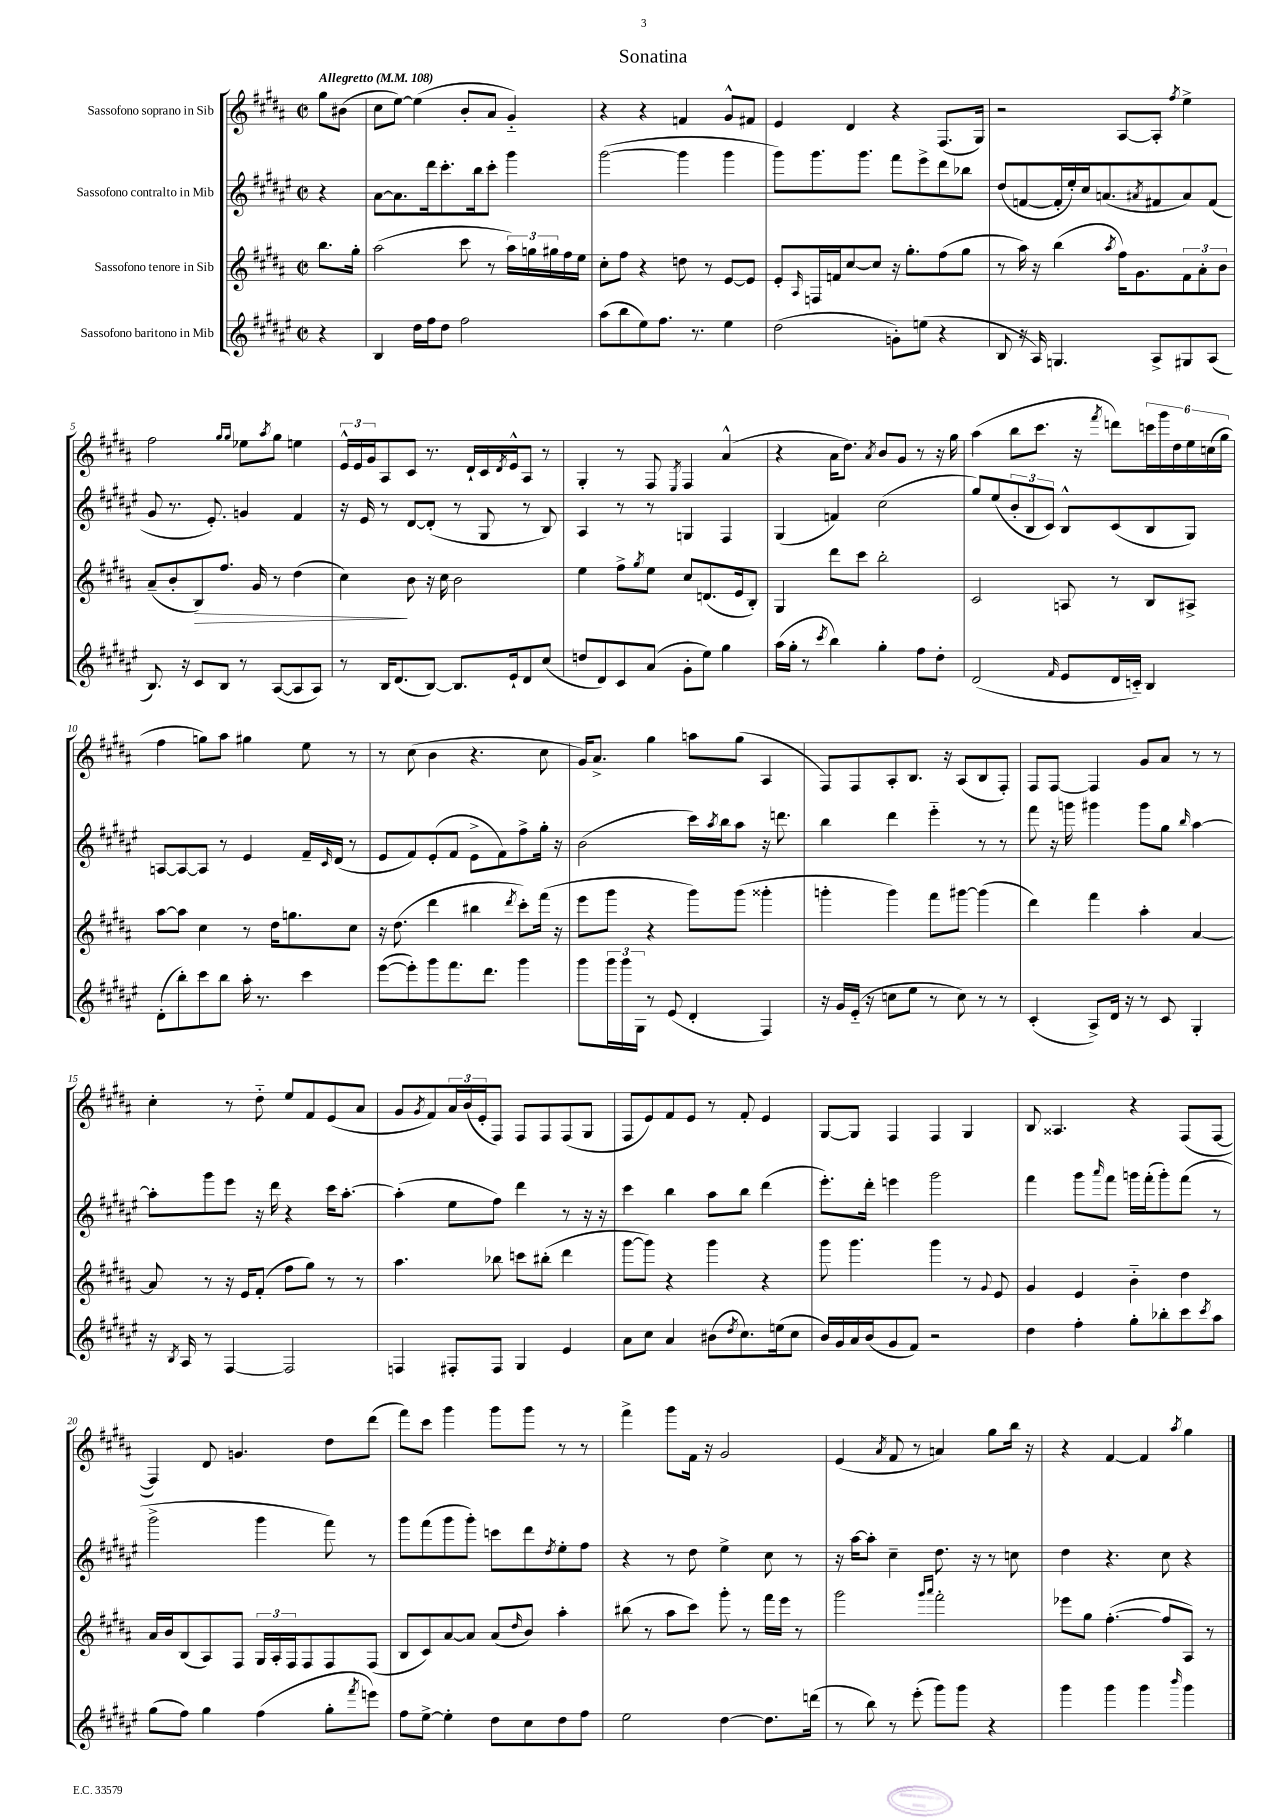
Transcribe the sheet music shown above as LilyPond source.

\header { title = "Sonatina" }
<<
\new StaffGroup <<
\new Staff = "s0" \with { instrumentName = "Sassofono soprano in Sib" } {
    \clef treble \key b \major \defaultTimeSignature \time 2/2 \partial 4 \tempo "Allegretto" 4 = 108
    gis''8 bis'8( |
    cis''8 e''8~) e''4( b'8-. ais'8 gis'4-_) |
    r4 r4 f'4 gis'8-^ fis'8 |
    e'4 dis'4 r4 fis8.( gis16) |
    r2 ais8~ ais8-. \acciaccatura { fis''8 } e''4-> |
    fis''2 \grace { gis''16 gis''16 } ees''8 \acciaccatura { ais''8 } gis''8 e''4 |
    \tuplet 3/2 { e'16-^ e'16 gis'16 } ais8 cis'8 r8. dis'16-! cis'16 \acciaccatura { dis'8 } e'16-^ ais8 r8 |
    gis4-. r8 fis8 \acciaccatura { e8 } fis4 ais'4-^( |
    r4 ais'16 dis''8.) \acciaccatura { ais'8 } b'8 gis'8 r8 r16 gis''16 |
    ais''4( b''8 cis'''8. r16 \acciaccatura { fis'''8 } d'''8) \tuplet 6/4 { c'''16 gis'''16 dis''16 e''16 c''16( gis''16 } |
    fis''4 g''8) ais''8 gis''4 e''8 r8 |
    r8 cis''8( b'4 r4. cis''8 |
    gis'16) ais'8.-> gis''4 a''8 gis''8( ais4 |
    fis8) fis8 ais8-. b8. r16 ais8( b8 fis8-.) |
    fis8 fis8~ fis4 gis'8 ais'8 r8 r8 |
    cis''4-. r8 dis''8-_ e''8 fis'8 e'8( ais'8 |
    gis'8 \acciaccatura { gis'8 } fis'8) \tuplet 3/2 { ais'16 b'16( e'16-. } fis8) fis8 fis8 fis8( gis8 |
    fis8 e'8) fis'8 e'8 r8 fis'8-. e'4 |
    gis8~ gis8 fis4 fis4 gis4 |
    b8 aisis4. r4 fis8( fis8~ |
    fis4) dis'8 g'4. dis''8 dis'''8( |
    fis'''8) cis'''8 gis'''4 gis'''8 gis'''8 r8 r8 |
    fis'''4-> gis'''8 fis'16 r16 gis'2 |
    e'4( \acciaccatura { ais'8 } fis'8 r8 a'4) gis''8 b''16 r16 |
    r4 fis'4~ fis'4 \acciaccatura { ais''8 } gis''4 \bar "|." |
}
\new Staff = "s1" \with { instrumentName = "Sassofono contralto in Mib" } {
    \clef treble \key fis \major \defaultTimeSignature \time 2/2 \partial 4
    r4 |
    ais'8~ ais'8. dis'''16 cis'''8.-. b''16 cis'''8-. gis'''4 |
    gis'''2~( gis'''4 gis'''4 |
    gis'''8) gis'''8. gis'''8. fis'''8 eis'''8-> dis'''8 bes''8 |
    dis''8( f'8~ f'16-. eis''16-.) cis''16 a'8.( \acciaccatura { ais'8 } fis'8 ais'8) fis'8( |
    gis'8 r8. eis'8.-.) g'4 fis'4 |
    r16 eis'16 r8 dis'8~ dis'8-.( r8 gis8 r8 b8) |
    ais4 r8 r8 g4 fis4 |
    gis4( f'4) cis''2( |
    gis''8) eis''8( \tuplet 3/2 { b'8-. b8 cis'8) } b8-^ cis'8( b8 gis8) |
    a8~ a8~ a8 r8 eis'4 fis'16-- \grace { cis'16 } dis'16( r8 |
    eis'8 fis'8) eis'8-.( fis'8 eis'8-> fis'8) fis''8-> gis''16-. r16 |
    b'2( cis'''16) \acciaccatura { ais''8 } b''16 ais''8 r16 d'''8. |
    b''4 dis'''4 eis'''4-_ r8 r8 |
    fis'''8 r16 g'''16 gis'''4 gis'''8 gis''8 \grace { b''16 } ais''4~ |
    ais''8-. gis'''8 eis'''8 r16 dis'''16 r4 cis'''16 ais''8.~-. |
    ais''4-.( eis''8 fis''8) dis'''4 r8 r16 r16 |
    cis'''4 b''4 ais''8 b''8 dis'''4( |
    eis'''8.-.) dis'''16-. e'''4 gis'''2 |
    fis'''4 gis'''8 \grace { ais'''16 } fis'''8 g'''16 fis'''16-.( g'''8-.) fis'''8( r8 |
    gis'''2-> gis'''4 fis'''8) r8 |
    gis'''8 fis'''8( gis'''8 gis'''8-.) c'''8 dis'''8 \acciaccatura { dis''8 } eis''8-. fis''8 |
    r4 r8 dis''8 eis''4-> cis''8 r8 |
    r16 ais''16~ ais''8-. cis''4-- dis''8. r16 r8 c''8 |
    dis''4 r4. cis''8 r4 \bar "|." |
}
\new Staff = "s2" \with { instrumentName = "Sassofono tenore in Sib" } {
    \clef treble \key b \major \defaultTimeSignature \time 2/2 \partial 4
    b''8. gis''16-. |
    ais''2( cis'''8 r8 \tuplet 3/2 { ais''16) g''16 gis''16 } fis''16 e''16 |
    cis''8-. fis''8 r4 d''8 r8 e'8~ e'8 |
    e'8-. \grace { ais16 } f16 f'16 cis''8~ cis''8 r16 gis''8.-. fis''8( gis''8 |
    r8 ais''16) r16 b''4( \acciaccatura { ais''8 } fis''16) gis'8. \tuplet 3/2 { fis'8 ais'8-. b'8 } |
    ais'8--( b'8-. b8\>) fis''8. gis'16 r8 dis''4( |
    cis''4\!) b'8 r16 cis''16 b'2 |
    e''4 fis''8-> \acciaccatura { gis''8 } e''8 cis''8 d'8.( e'16 b8-.) |
    gis4 dis'''8 cis'''8 b''2-. |
    cis'2 a8 r8 b8 ais8-> |
    ais''8~ ais''8 cis''4 r8 dis''16 g''8. cis''8 |
    r16 dis''8.( dis'''4 bis''4 \acciaccatura { dis'''8 } cis'''8-.) fis'''16( r16 |
    e'''8 gis'''8 r4 gis'''8) gis'''8( gisis'''4-. |
    g'''4-. g'''4) fis'''8 gis'''8~ gis'''4( |
    dis'''4) fis'''4 ais''4-. ais'4~ |
    ais'8 r8 r16 e'16 fis'8-.( fis''8 gis''8) r8 r8 |
    ais''4. bes''8 c'''8 bis''8-.( dis'''4 |
    gis'''8~ gis'''8) r4 gis'''4 r4 |
    gis'''8 gis'''4. gis'''4 r8 \appoggiatura { gis'8 } e'8 |
    gis'4 e'4 b'4-_ dis''4 |
    ais'16 b'16 b8( ais8) fis8 \tuplet 3/2 { gis16 ais16-. fis16 } fis8 fis8 fis8( |
    b8 cis'8) ais'8~ ais'8 ais'8( \grace { dis''16 } b'8) ais''4-. |
    bis''8( r8 ais''8 cis'''8) gis'''8-. r8 fis'''16 e'''16 r8 |
    gis'''2 \grace { gis'''16 ais'''16 } fis'''2-. |
    ees'''8 gis''8 fis''4.~-.( fis''8 ais8) r8 \bar "|." |
}
\new Staff = "s3" \with { instrumentName = "Sassofono baritono in Mib" } {
    \clef treble \key fis \major \defaultTimeSignature \time 2/2 \partial 4
    r4 |
    b4 dis''16 fis''16 dis''8 fis''2 |
    ais''8( b''8 eis''8) fis''8. r8. eis''4 |
    dis''2( g'8-.) e''8( r4 |
    b8 r16 ais16) g4. ais8-> gis8 ais8( |
    b8.) r16 cis'8 b8 r8 ais8~( ais8 ais8) |
    r8 b16 dis'8.( b8~) b8. eis'16-! dis'8 cis''8( |
    d''8 dis'8) cis'8 ais'8( gis'8-. eis''8) gis''4 |
    ais''16( gis''16-. r8 \acciaccatura { cis'''8 } b''4) gis''4-. fis''8 dis''8-. |
    dis'2( \grace { fis'16 } eis'8 dis'16 c'16-_) b4 |
    dis'8-.( b''8-.) cis'''8 b''8 ais''16-. r8. cis'''4 |
    eis'''8~( eis'''8-.) gis'''8 fis'''8. dis'''8. gis'''4 |
    gis'''8 \tuplet 3/2 { gis'''16 gis'''16 gis16 } r8 eis'8( dis'4-. fis4) |
    r16 gis'16 eis'16-_( r16 c''8 eis''8 r8 c''8) r8 r8 |
    cis'4-.( ais8->) dis'16 r16 r8 cis'8 gis4-. |
    r16 \acciaccatura { b8 } ais16 r8 fis4~ fis2 |
    f4 fis8-. fis8 gis4 eis'4 |
    ais'8 cis''8 ais'4 bis'8( \acciaccatura { dis''8 } cis''8.) e''16( cis''8 |
    b'16) gis'16 ais'16 b'16( gis'8 fis'8) r2 |
    dis''4 fis''4-. gis''8-. bes''8-. cis'''8 \acciaccatura { cis'''8 } ais''8 |
    gis''8( fis''8) gis''4 fis''4( gis''8-. \acciaccatura { fis'''8 } e'''8) |
    fis''8 eis''8~-> eis''4-. dis''8 cis''8 dis''8 fis''8 |
    eis''2 dis''4~ dis''8. d'''16( |
    r8 b''8) r8 eis'''8-.( gis'''8) gis'''8 r4 |
    gis'''4 gis'''4 gis'''4 \grace { b'''16 } gis'''4 \bar "|." |
}
>>
>>
